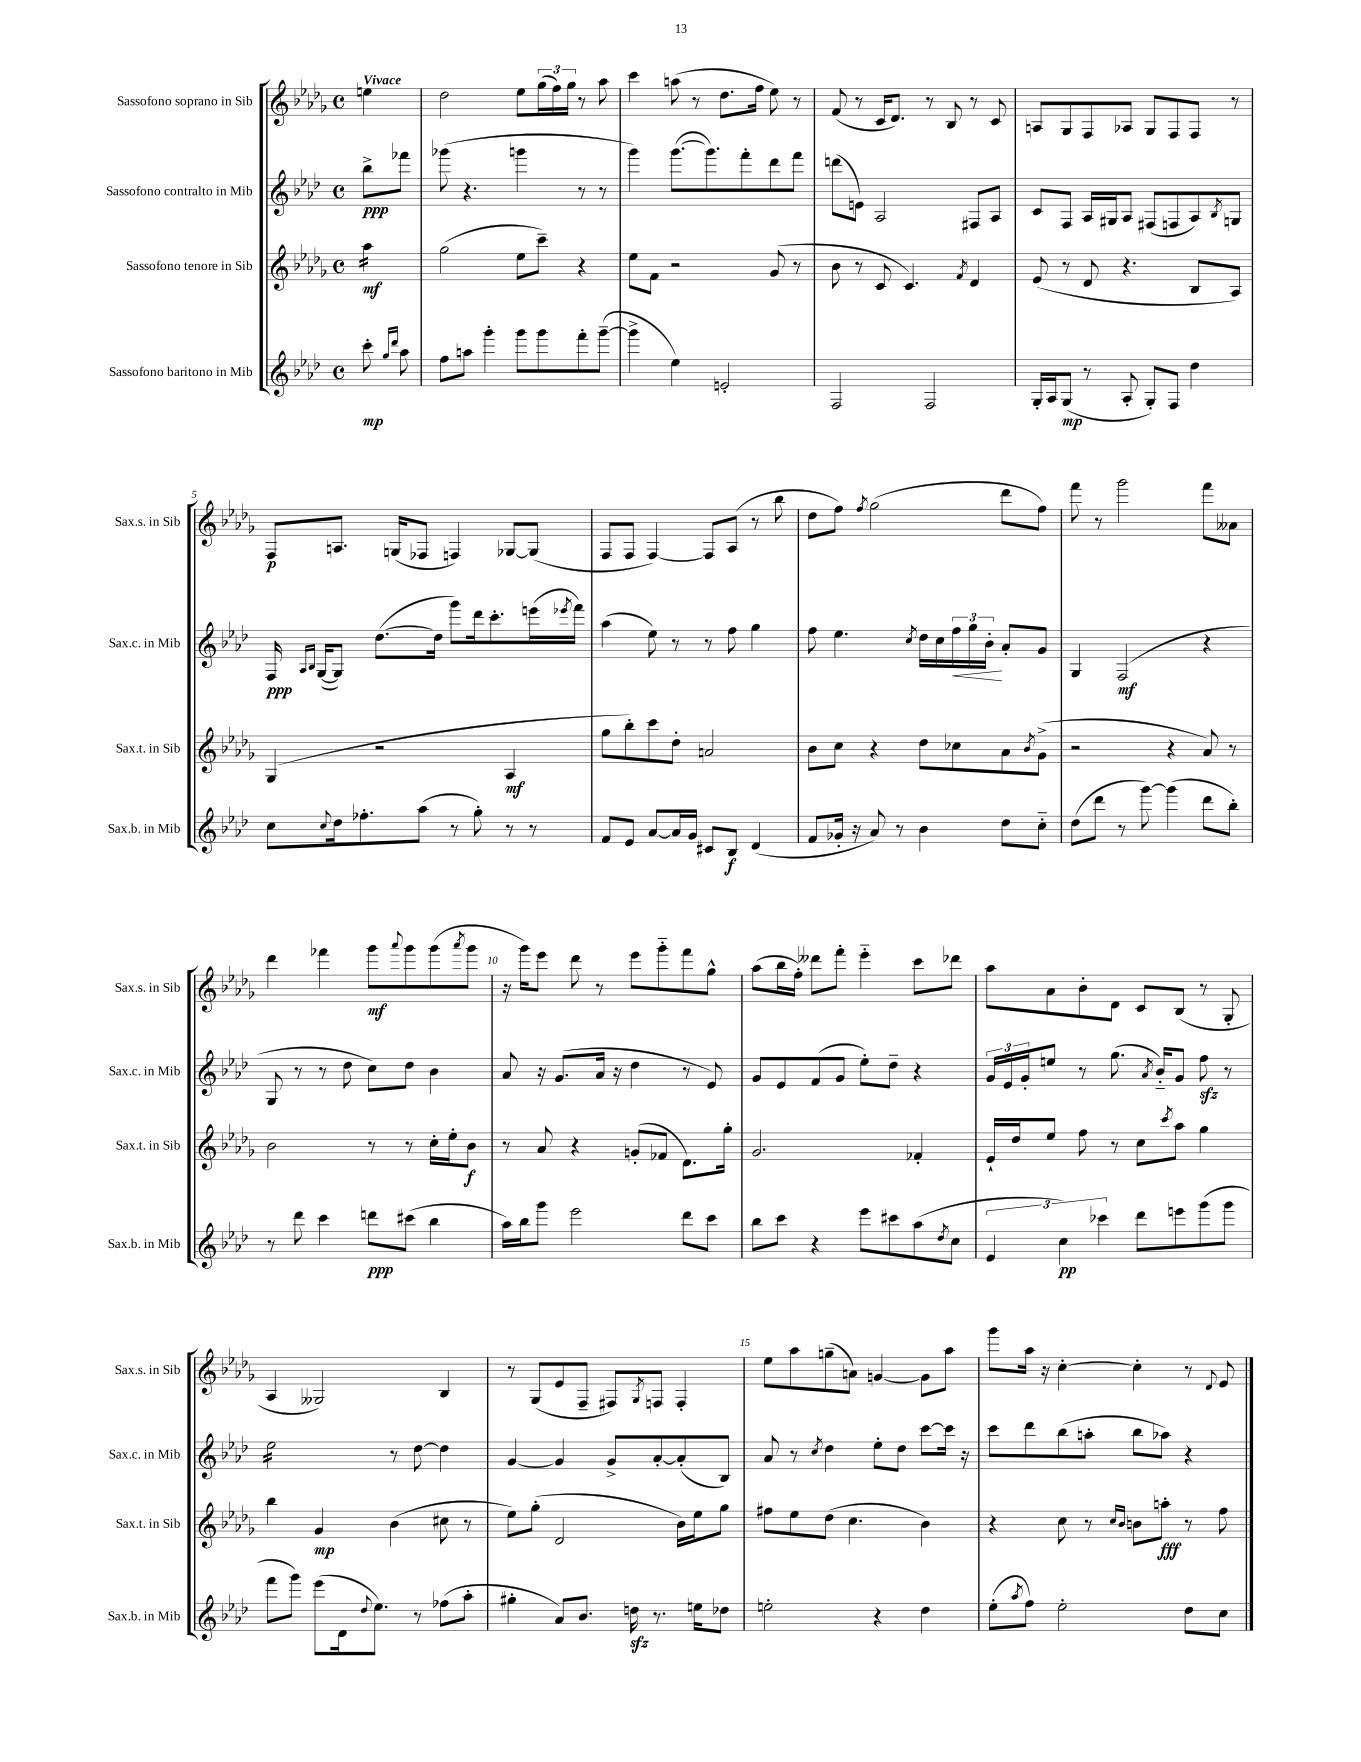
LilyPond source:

<<
\new StaffGroup <<
\new Staff = "s0" \with { instrumentName = "Sassofono soprano in Sib" shortInstrumentName = "Sax.s. in Sib" } {
    \clef treble \key des \major \defaultTimeSignature \time 4/4 \partial 4 \tempo "Vivace"
    e''4 |
    des''2 ees''8 \tuplet 3/2 { ges''16( f''16) ges''16 } r8 aes''8 |
    c'''4 a''8( r8 des''8. f''16 ees''8) r8 |
    f'8( r8 c'16 des'8.) r8 bes8 r8 c'8 |
    a8 ges8 f8 aes8 ges8 f8 f8 r8 |
    f8\p a8. g16( fes8 f4) ges8~ ges8( |
    f8 f8 f4~) f8 aes8( r8 bes''8 |
    des''8 f''8) \acciaccatura { f''8 } ges''2( des'''8 f''8) |
    f'''8 r8 ges'''2 f'''8 aeses'8 |
    des'''4 fes'''4 ges'''8\mf \appoggiatura { aes'''8 } ges'''8 ges'''8( \acciaccatura { aes'''8 } ges'''8 |
    r16 ges'''16) ees'''8 des'''8 r8 ees'''8 ges'''8-_ f'''8 ges''8-^ |
    aes''8( bes''16 f''16-.) deses'''8 f'''8-. ees'''4-_ c'''8 des'''8 |
    aes''8 aes'8 bes'8-. des'8 c'8 bes8( r8 ges8-. |
    aes4 geses2) bes4 |
    r8 ges8( ees'8 f8-- fis8) \acciaccatura { ges8 } f8 f4-. |
    ees''8 aes''8 g''8--( a'8) g'4~ g'8 aes''8 |
    ges'''8 aes''16 r16 c''4~-. c''4-. r8 \appoggiatura { des'8 } ees'8 \bar "|." |
}
\new Staff = "s1" \with { instrumentName = "Sassofono contralto in Mib" shortInstrumentName = "Sax.c. in Mib" } {
    \clef treble \key aes \major \defaultTimeSignature \time 4/4 \partial 4
    bes''8->\ppp fes'''8 |
    ges'''8( r4. g'''4 r8 r8 |
    g'''4) g'''8.~( g'''8.) f'''8-. des'''8 f'''8 |
    d'''8( e'8) aes2 fis8 aes8 |
    c'8 f8 aes16 gis16 aes8 fis8( f8 aes8) \acciaccatura { bes8 } g8 |
    f16\ppp \grace { aes16 bes16 } g16~( g8) des''8.~( des''16 g'''8) des'''16 c'''8.-. e'''16( \acciaccatura { ees'''8 } f'''16) |
    aes''4( ees''8) r8 r8 f''8 g''4 |
    f''8 ees''4. \acciaccatura { c''8 } des''16 c''16 \tuplet 3/2 { f''16\< g''16 bes'16-.\! } aes'8-. g'8 |
    g4 f2\mf( r4 |
    g8 r8 r8 des''8 c''8) des''8 bes'4 |
    aes'8 r16 g'8.( aes'16 r16 des''4 r8 ees'8) |
    g'8 ees'8 f'8( g'8 ees''8-.) des''8-- r4 |
    \tuplet 3/2 { g'16 ees'16 g'16-. } e''8 r8 g''8.( \acciaccatura { aes'8 } bes'16-_) g'8 f''8\sfz r8 |
    ees''2:16 r8 des''8~ des''4 |
    g'4~ g'4 g'8-> aes'8~-. aes'8-.( bes8) |
    aes'8 r8 \acciaccatura { c''8 } des''4 ees''8-. des''8 c'''8~ c'''16 r16 |
    c'''8 des'''8 bes''8( a''8-. bes''8 aes''8) r4 \bar "|." |
}
\new Staff = "s2" \with { instrumentName = "Sassofono tenore in Sib" shortInstrumentName = "Sax.t. in Sib" } {
    \clef treble \key des \major \defaultTimeSignature \time 4/4 \partial 4
    aes''4:16\mf |
    ges''2( ees''8 c'''8--) r4 |
    ees''8 f'8 r2 ges'8( r8 |
    bes'8 r8 c'8 c'4.) \acciaccatura { f'8 } des'4 |
    ees'8( r8 des'8 r4. bes8 aes8) |
    ges4( r2 aes4\mf |
    ges''8 bes''8-.) c'''8 des''8-. a'2 |
    bes'8 c''8 r4 des''8 ces''8 aes'8 \acciaccatura { bes'8 } ges'8->( |
    r2 r4 aes'8) r8 |
    bes'2 r8 r8 c''16-. ees''16-. bes'8\f |
    r8 aes'8 r4 g'8-.( fes'8 des'8.) ges''16-. |
    ges'2. fes'4-. |
    ees'16-! des''16 ees''8 f''8 r8 c''8 \acciaccatura { c'''8 } aes''8 ges''4 |
    bes''4 ges'4\mp bes'4( cis''8 r8 |
    ees''8) ges''8-.( des'2 bes'16) ees''16 ges''8 |
    fis''8 ees''8 des''8( c''4. bes'4) |
    r4 c''8 r8 \grace { c''16 bes'16 } b'8 a''8-.\fff r8 f''8 \bar "|." |
}
\new Staff = "s3" \with { instrumentName = "Sassofono baritono in Mib" shortInstrumentName = "Sax.b. in Mib" } {
    \clef treble \key aes \major \defaultTimeSignature \time 4/4 \partial 4
    c'''8-.\mp \grace { g''16 des'''16 } aes''8 |
    f''8 a''8 g'''4-. g'''8 g'''8 f'''8-. g'''8~--( |
    g'''4-> ees''4) e'2-. |
    f2 f2 |
    g16-. aes16 g8\mp( r8 aes8-. g8-.) f8 des''4 |
    c''8 \appoggiatura { c''8 } des''16 fes''8.-. aes''8( r8 g''8-.) r8 r8 |
    f'8 ees'8 aes'8~ aes'16 g'16 cis'8 bes8\f des'4( |
    f'8 ges'16-. r16 aes'8) r8 bes'4 des''8 c''8-_ |
    des''8( des'''8 r8 g'''8~) g'''4( des'''8 bes''8-.) |
    r8 des'''8 c'''4 d'''8\ppp cis'''8( bes''4 |
    aes''16) bes''16 g'''8 ees'''2 des'''8 c'''8 |
    bes''8 c'''8 r4 ees'''8 cis'''8 aes''8( \acciaccatura { des''8 } c''8 |
    \tuplet 3/2 { ees'4 c''4\pp) ces'''4 } des'''8 e'''8 g'''8( g'''8 |
    f'''8 g'''8) ees'''8( des'16 \appoggiatura { des''8 } ees''8.) r8 fes''8( aes''8-. |
    gis''4-. aes'8) bes'8. d''16\sfz r8. e''16 des''8 |
    e''2-. r4 des''4 |
    ees''8-.( \acciaccatura { aes''8 } f''8) ees''2-. des''8 c''8 \bar "|." |
}
>>
>>
\layout { \context { \Score \override BarNumber.break-visibility = ##(#f #t #t) barNumberVisibility = #(every-nth-bar-number-visible 5) } }
